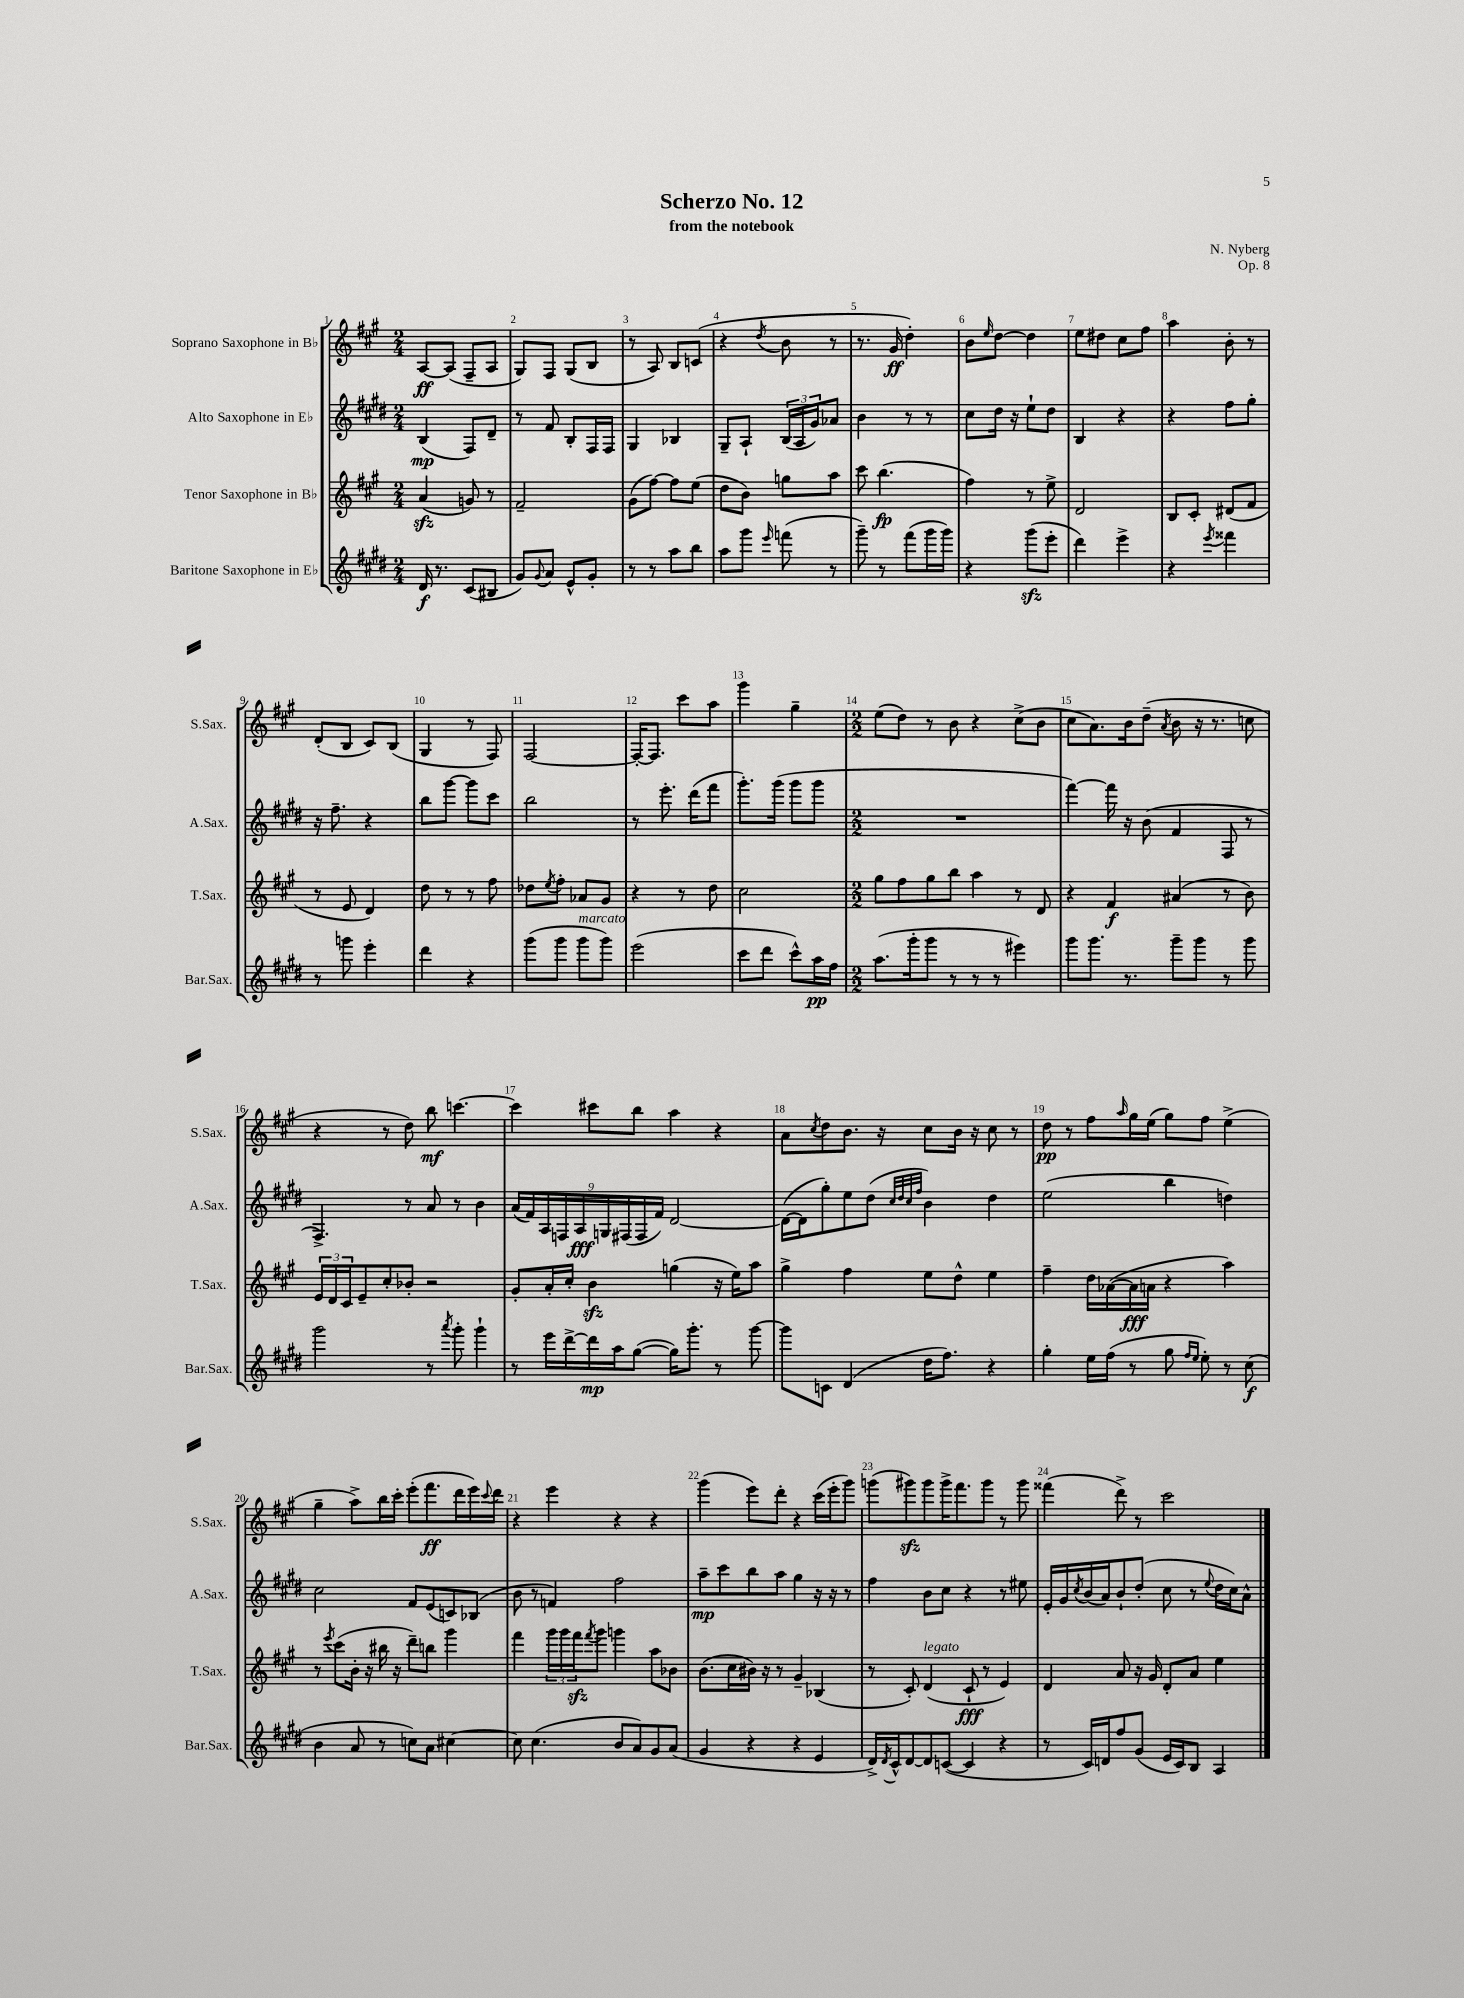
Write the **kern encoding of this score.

**kern	**kern	**kern	**kern
*staff4	*staff3	*staff2	*staff1
*clefG2	*clefG2	*clefG2	*clefG2
*k[f#c#g#d#]	*k[f#c#g#]	*k[f#c#g#d#]	*k[f#c#g#]
*M2/4	*M2/4	*M2/4	*M2/4
16d#/	(4a/	(4B/	[8A/L
8.r	.	.	.
.	.	.	(8A/]J
(8c#/L	8g/)	8F#/L)	8F#~/L
8B#/J	8r	8d#~/J	8A/J
=	=	=	=
8g#/L)	2f#~/	8r	8G#/L)
8qqg#/	.	.	.
8a/J	.	8f#/	8F#/J
8e^^/L	.	8B'/L	(8G#/L
8g#'/J	.	16F#/L	8B/J
.	.	16F#/JJ	.
=	=	=	=
8r	(8g#\L	4G#/	8r
8r	[8ff#\J)	.	8A/)
8aa\L	8ff#\]L	4B-/	8B/L
8bb\J	(8ee\J	.	(8c/J
=	=	=	=
8aa\L	8dd\L	8G#~/L	4r
8ggg#\J	8b\J)	8A`/J	.
16qqeee/	.	.	8qdd/
(8fff\	8gg\L	(24B/LL	8b\
.	.	24A/	.
.	.	24g#/J)	.
8r	8aa\J	8a-/J	8r
=	=	=	=
8ggg#~\)	8ccc#\	4b\	8.r
8r	(4.bb\	.	.
.	.	.	16g#/
(8fff#\L	.	8r	4dd'\)
16ggg#\L	.	8r	.
16ggg#\JJ)	.	.	.
=	=	=	=
4r	4ff#\)	8cc#\L	8b\L
.	.	.	16qqee/
.	.	16dd#\Jk	[8dd\J
.	.	16r	.
(8ggg#\L	8r	8ee`\L	4dd\]
8eee'\J	8ee^\	8dd#\J	.
=	=	=	=
4ddd#\)	2d/	4B/	8ee\L
.	.	.	8dd#\J
4eee^\	.	4r	8cc#\L
.	.	.	8ff#\J
=	=	=	=
4r	8B/L	4r	4aa\
.	8c#'/J	.	.
8qeee/	.	.	.
4fff##\	(8d#/L	8ff#\L	8b'\
.	8f#/J	8gg#'\J	8r
=	=	=	=
8r	8r	16r	(8d'/L
.	.	8.ff#~\	.
8ggg\	8e/	.	8B/J
4eee'\	4d/)	4r	8c#/L)
.	.	.	(8B/J
=	=	=	=
4ddd#\	8dd\	8bb\L	4G#/
.	8r	[8ggg#\J	.
4r	8r	8ggg#\]L	8r
.	8ff#\	8ccc#\J	8F#/)
=	=	=	=
(8ggg#\L	8dd-\L	2bb\	[2F#/
.	8qee/	.	.
8ggg#\J	8ff#'\J	.	.
8ggg#\L	8a-/L	.	.
8ggg#\J)	8g#/J	.	.
=	=	=	=
(2eee\	4r	8r	16F#'/_LK
.	.	.	8.F#/]J
.	.	8.eee'\	.
.	8r	.	8ccc#\L
.	.	(16ddd#\LK	.
.	8dd\	8fff#\J	8aa\J
=	=	=	=
8ccc#\L	2cc#\	8.ggg#'\L)	4ggg#\
8ddd#\J	.	.	.
.	.	(16ggg#\Jk	.
8ccc#^^\L)	.	8ggg#\L	4gg#~\
16aa\L	.	8ggg#\J	.
16ff#\JJ	.	.	.
=	=	=	=
*M2/2	*M2/2	*M2/2	*M2/2
(8.aa\L	8gg#\L	1r	(8ee\L
.	8ff#\	.	8dd\J)
16ggg#'\k	.	.	.
8ggg#\J	8gg#\	.	8r
8r	8bb\J	.	8b\
8r	4aa\	.	4r
8r	.	.	.
4eee#\)	8r	.	(8cc#^\L
.	8d/	.	8b\J
=	=	=	=
8ggg#\L	4r	[4fff#\)	8cc#\L
8.ggg#\J	.	.	8.a\)
.	4f#/	16fff#\]	.
8.r	.	16r	16b\k
.	.	(8b\	(8dd~\J
.	.	.	8qa/
8ggg#~\L	(4a#/	4f#/	8b\
8ggg#\J	.	.	16r
.	.	.	8.r
8r	8r	8F#/	.
8ggg#\	8b\)	8r	8cc\
=	=	=	=
2ggg#\	24e/LL	4.F#^/)	4r
.	24d/	.	.
.	24c#/J	.	.
.	8e~/	.	.
.	8cc#'/	.	8r
.	8b-'/J	8r	8dd\)
8r	2r	8a/	8bb\
8qaaa/	.	.	.
8ggg#'\	.	8r	[4.ccc\
4ggg#`\	.	4b\	.
=	=	=	=
8r	8g#'/L	(18a/LL	4ccc\]
.	.	18f#/)	.
.	.	18A/	.
16eee\LL	16a'/L	.	.
.	.	18F/	.
[16ddd#^\	16cc#'/JJ	.	.
.	.	18A/	.
16ddd#\]	4b\	.	8ccc#\L
.	.	18G/	.
16aa\J	.	.	.
.	.	(18F#/	.
([8gg#\J	.	.	8bb\J
.	.	18F#/	.
.	.	18f#/JJ)	.
16gg#\]LK)	(4gg\	[2d#/	4aa\
8.ggg#'\J	.	.	.
8r	16r	.	4r
.	16ee\LK)	.	.
[8ggg#\	8aa\J	.	.
=	=	=	=
8ggg#\]L	4gg#^\	(16d#\_LL	8a\L
.	.	16d#\]J	.
.	.	.	8qcc#/
8c\J	.	8gg#'\)	8dd\
(4d#/	4ff#\	8ee\	8.b\J
.	.	(8dd#\J	.
.	.	.	16r
.	.	32qqcc#/LLL	.
.	.	32qqdd#/	.
.	.	32qqcc#/	.
.	.	32qqff#/JJJ	.
16dd#\LK	8ee\L	4b\)	8cc#\L
8.ff#\J)	.	.	.
.	8dd^^\J	.	16b\Jk
.	.	.	16r
4r	4ee\	4dd#\	8cc#\
.	.	.	8r
=	=	=	=
4gg#'\	4ff#~\	(2ee\	8dd\
.	.	.	8r
16ee\LL	16dd\LL	.	8ff#\L
(16ff#\JJ	([16a-\	.	.
.	.	.	16qqaa/
8r	16a-\]	.	16gg#\L
.	16a\JJ	.	(16ee\JJ
8gg#\	4r	4bb\	8gg#\L)
16qqff#/LL	.	.	.
16qqee/JJ	.	.	.
8ee'\)	.	.	8ff#\J
8r	4aa\)	4dd\)	(4ee^\
(8cc#\	.	.	.
=	=	=	=
4b\	8r	2cc#\	4gg#~\
.	8qeee/	.	.
.	(8ccc#\L	.	.
8a/	16b'\Jk	.	8aa^\L)
.	16r	.	.
8r	16bb#\	.	16bb\L
.	16r	.	16ccc#'\JJ
8cc\L)	8ddd~\L)	8f#/L	(8eee'\L
8a\J	8bb\J	(8e/	8.fff#\
[4cc#\	4ggg#\	8c/)	.
.	.	.	16ddd\L
.	.	(8B-/J	16eee\)
.	.	.	8qqccc#/
.	.	.	16ddd\JJ
=	=	=	=
8cc#\]	4fff#\	8b\	4r
(4.cc#\	.	8r	.
.	24ggg#\LL	4f/)	4eee\
.	24ggg#\	.	.
.	24fff#\J	.	.
.	8qfff#/	.	.
.	8ggg#\J	.	.
8b/L	4ggg\	2ff#\	4r
8a/)	.	.	.
8g#/	8aa\L	.	4r
(8a/J	8b-\J	.	.
=	=	=	=
4g#/	(8.b\L	8aa~\L	(4ggg#\
.	.	8ccc#\	.
.	16cc#\L	.	.
4r	16b#\JJ)	8bb\	8eee\L)
.	16r	.	.
.	8r	8aa\J	8ddd'\J
4r	4g#~/	4gg#\	4r
4e/	(4B-/	16r	(16ccc#\LL
.	.	16r	16eee'\J
.	.	8r	8ggg#\J)
=	=	=	=
16d#^/LL)	8r	4ff#\	(8ggg\L
8qd#/	.	.	.
16c#^^/J	.	.	.
[8d#/	8c#'/)	.	8ggg#\)
8d#/]	(4d/	8b\L	8ggg#\
([8c/J	.	8cc#\J	16ggg#^\K
.	.	.	8.fff#\
4c/]	8c#`/	4r	.
.	8r	.	8ggg#\J
4r	4e/)	8r	8r
.	.	8ee#\	8ggg#\
=	=	=	=
8r	4d/	16e'/LL	(4fff##\
.	.	16g#/	.
.	.	8qcc#/	.
16c#/LL)	.	(16b/	.
16d/J	.	16a/J)	.
8ff#/	8a/	8b`/	8ddd^\)
(8g#/J	16r	(8dd#'/J	8r
.	16g#/	.	.
16e/LL	8d'/L	8cc#\	2ccc#\
16c#/J)	.	.	.
8B/J	8a/J	8r	.
.	.	8qqee/	.
4A/	4ee\	16dd#\LL	.
.	.	16cc#\J)	.
.	.	8a^^\J	.
==	==	==	==
*-	*-	*-	*-
